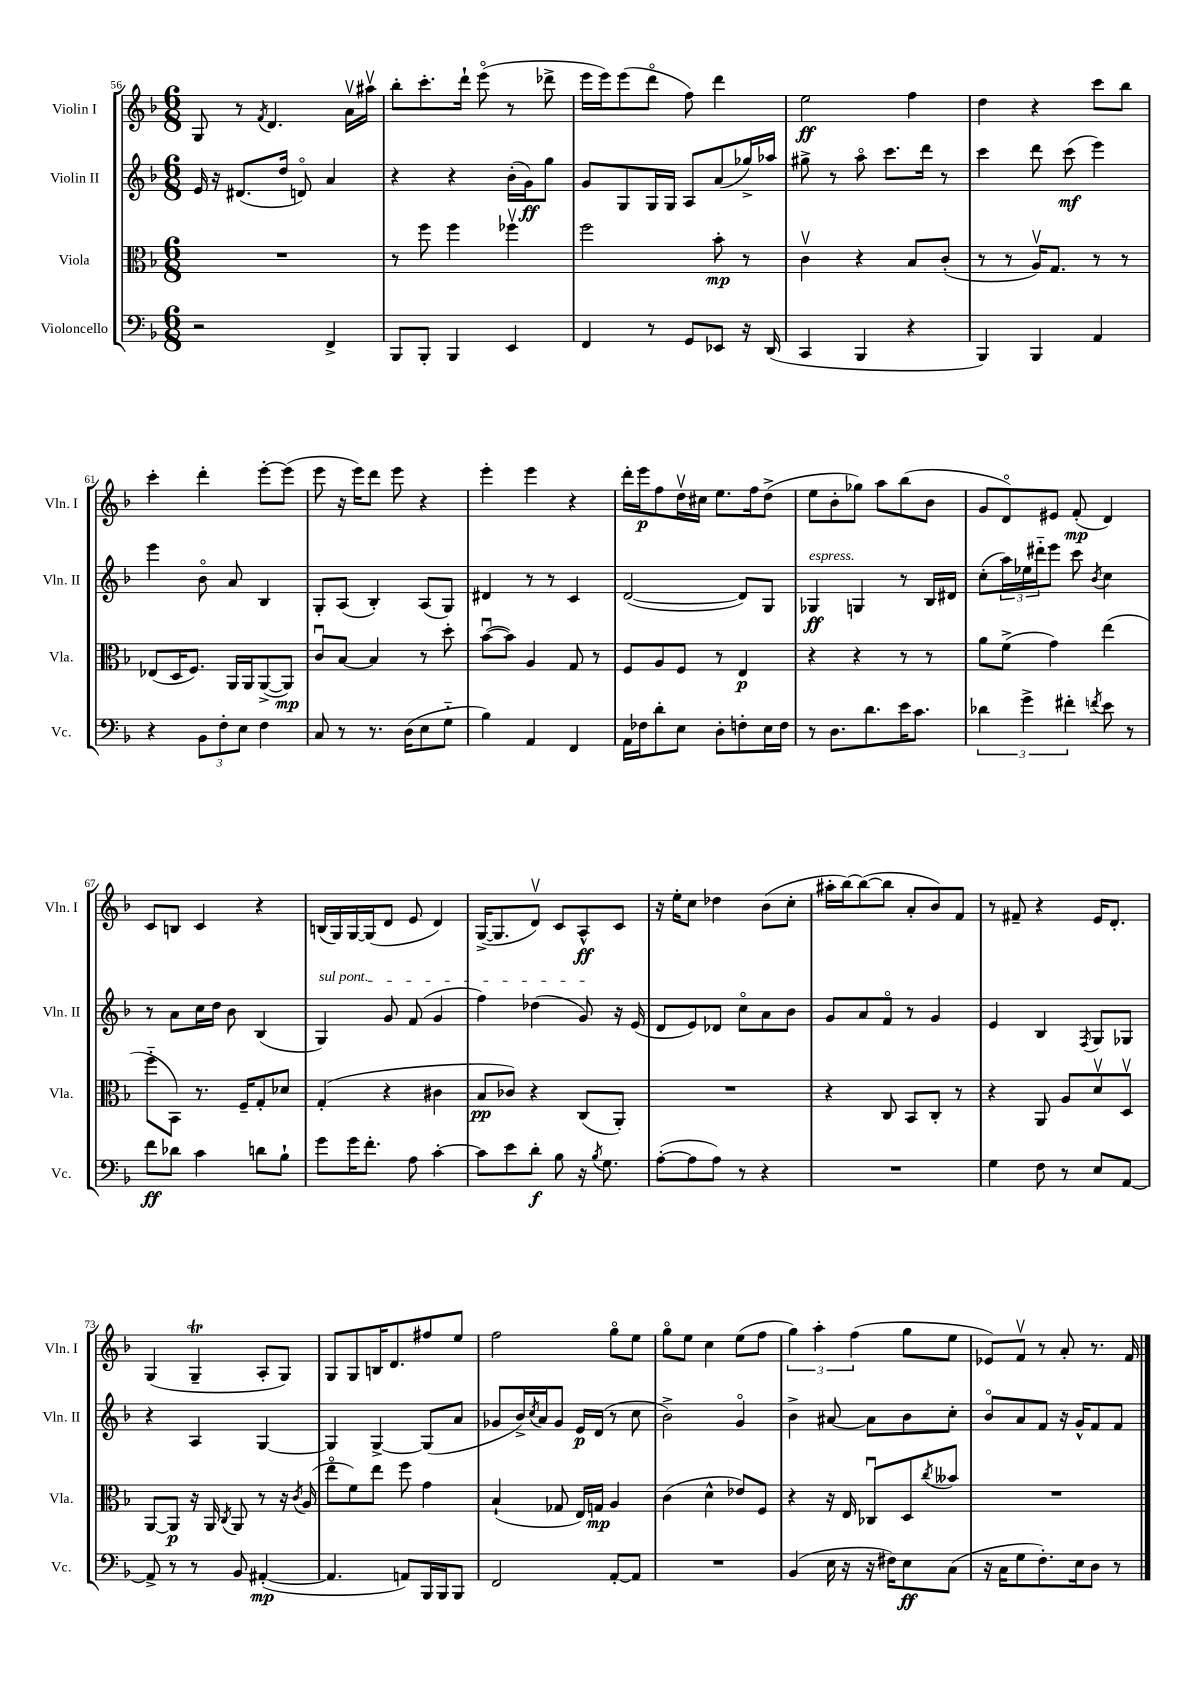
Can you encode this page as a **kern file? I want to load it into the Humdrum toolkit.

**kern	**kern	**kern	**kern
*staff4	*staff3	*staff2	*staff1
*clefF4	*clefC3	*clefG2	*clefG2
*k[b-]	*k[b-]	*k[b-]	*k[b-]
*M6/8	*M6/8	*M6/8	*M6/8
2r	2.r	16e	8G
.	.	16r	.
.	.	(8.d#	8r
.	.	.	8qf
.	.	.	4.d
.	.	16dd	.
.	.	8do)	.
4FF^	.	4a	.
.	.	.	16av
.	.	.	16aa#v
=	=	=	=
8BBB-	8r	4r	8bb-'
8BBB-'	8ff	.	8.ccc'
4BBB-	4ff	4r	.
.	.	.	16ddd`
.	.	.	(8eeeo
4EE	4ff-v	(16b-'	8r
.	.	16g)	.
.	.	8gg	8ddd-^
=	=	=	=
4FF	2ff	8g	16eee
.	.	.	16eee)
.	.	8G	(8eee
8r	.	16G	8dddo
.	.	16G	.
8GG	.	8A	8ff)
8EE-	8b-'	(8a	4ddd
16r	8r	16gg-^)	.
(16DD	.	16aa-	.
=	=	=	=
4CC	4cv	8gg#^	2ee
.	.	8r	.
4BBB-	4r	8aao	.
.	.	8.ccc	.
4r	8B-	.	4ff
.	.	16ddd	.
.	(8c'	8r	.
=	=	=	=
4BBB-)	8r	4ccc	4dd
.	8r	.	.
4BBB-	16Av)	8ddd	4r
.	8.G	.	.
.	.	(8ccc	.
4AA	8r	4eee)	8ccc
.	8r	.	8bb-
=	=	=	=
4r	(8E-	4eee	4ccc'
.	16D	.	.
.	8.F)	.	.
12BB-	.	8b-o	4ddd'
12F'	.	.	.
.	16AA	8a	.
12E	.	.	.
.	16AA	.	.
4F	([8AA^	4B-	[8eee'
.	8AA])	.	(8eee]
=	=	=	=
8C	8cu	8G'	8eee
8r	[8B-	(8A	16r
.	.	.	16eee)
8.r	4B-]	4B-')	8ddd
.	.	.	8eee
(16D	.	.	.
8E	8r	(8A	4r
8G'~	8dd'	8G)	.
=	=	=	=
4B-)	([8b-u	4d#	4eee'
.	8b-])	.	.
4AA	4A	8r	4eee
.	.	8r	.
4FF	8G	4c	4r
.	8r	.	.
=	=	=	=
16AA	8F	([2d	16ddd'
16F-	.	.	16eee
8d'	8A	.	8ff
8E	8F	.	16ddv
.	.	.	16cc#
8D'	8r	.	8.ee
8F'	4E	8d])	.
.	.	.	16ff
16E	.	8G	(8dd^
16F	.	.	.
=	=	=	=
8r	4r	4G-	8ee
8.D	.	.	8b-'
.	4r	4G	8gg-)
8.d	.	.	.
.	.	.	8aa
16e	8r	8r	(8bb-
8.c	.	.	.
.	8r	16B-	8b-
.	.	16d#	.
=	=	=	=
6d-	8a	(8cc'	8g
.	(8f^	24aa)	8do)
6g^	.	24ee-	.
.	.	24ddd#'~	.
.	4g)	8eee	8e#
6f#'	.	.	.
.	.	8ccc	(8f'
8qf	.	8qb-	.
8e	(4ee	4cc	4d)
8r	.	.	.
=	=	=	=
8f	8ff'~	8r	8c
8d-	8BB-)	8a	8B
4c	8.r	16cc	4c
.	.	16dd	.
.	.	8b-	.
.	16F~	.	.
8d	8G'	(4B-	4r
8B-`	8d-	.	.
=	=	=	=
8g	(4G'	4G)	(16B
.	.	.	16G)
16g	.	.	[16G
8.f'	.	.	(16G]
.	4r	8g	8d
8A	.	(8f	8e
[4c'	4c#	4g	4d)
=	=	=	=
8c]	8B-	4ff)	([16G^
.	.	.	8.G]
8e	8c-)	.	.
8d'	4r	(4dd-	8dv)
8B-	.	.	8c
16r	(8C	8g)	8A^^
8qB-	.	.	.
8.G	.	.	.
.	8AA')	16r	8c
.	.	(16e	.
=	=	=	=
([8A'	2.r	8d	16r
.	.	.	16ee'
8A]	.	8e)	8cc
8A)	.	8d-	4dd-
8r	.	8cco	.
4r	.	8a	(8b-
.	.	8b-	8cc'
=	=	=	=
2.r	4r	8g	16aa#'
.	.	.	[16bb-)
.	.	8a	(8bb-_
.	8C	8fo	8bb-]
.	8BB-	8r	8a'
.	8C'	4g	8b-)
.	8r	.	8f
=	=	=	=
4G	4r	4e	8r
.	.	.	8f#~
8F	8AA	4B-	4r
8r	8A	.	.
.	.	8qF	.
8E	8dv	8G	16e
.	.	.	8.d'
[8AA	8Dv	8G-	.
=	=	=	=
8AA^]	[8AA	4r	(4G
8r	8AA]	.	.
8r	16r	4A	4G~
.	16AA	.	.
.	8qC	.	.
8BB-	8AA	.	.
([4AA#'	8r	[4G	8A'
.	16r	.	8G)
.	8qc	.	.
.	(16A	.	.
=	=	=	=
4.AA#]	8eeo	4G]	8G
.	8f)	.	8G
.	8ee	[4G^	16B
.	.	.	8.d
8AA)	8ff	.	.
16BBB-	4g	(8G]	8ff#
16BBB-	.	.	.
8BBB-	.	8a	8ee
=	=	=	=
2FF	(4B-`	8g-	2ff
.	.	16b-^)	.
.	.	8qcc	.
.	.	16a	.
.	8G-	8g-	.
.	16E)	16e	.
.	16G	(16d	.
[8AA'	4A	8r	8ggo
8AA]	.	8cc	8ee
=	=	=	=
2.r	(4c	2b-^)	8ggo
.	.	.	8ee
.	4d^^	.	4cc
.	8e-)	4go	(8ee
.	8F	.	8ff
=	=	=	=
(4BB-	4r	4b-^	6gg)
.	.	.	6aa'
16E	16r	[8a#	.
16r	16E	.	.
.	.	.	(6ff
16r	8C-u	8a#]	.
16F#)	.	.	.
8E	8D	8b-	8gg
.	8qcc	.	.
(8C	8b--	8cc'	8ee
=	=	=	=
16r	2.r	8b-o	8e-)
16C	.	.	.
8G	.	8a	8fv
8.F')	.	8f	8r
.	.	16r	8a'
16E	.	16g^^	.
8D	.	8f	8.r
8r	.	8f	.
.	.	.	16f
==	==	==	==
*-	*-	*-	*-
